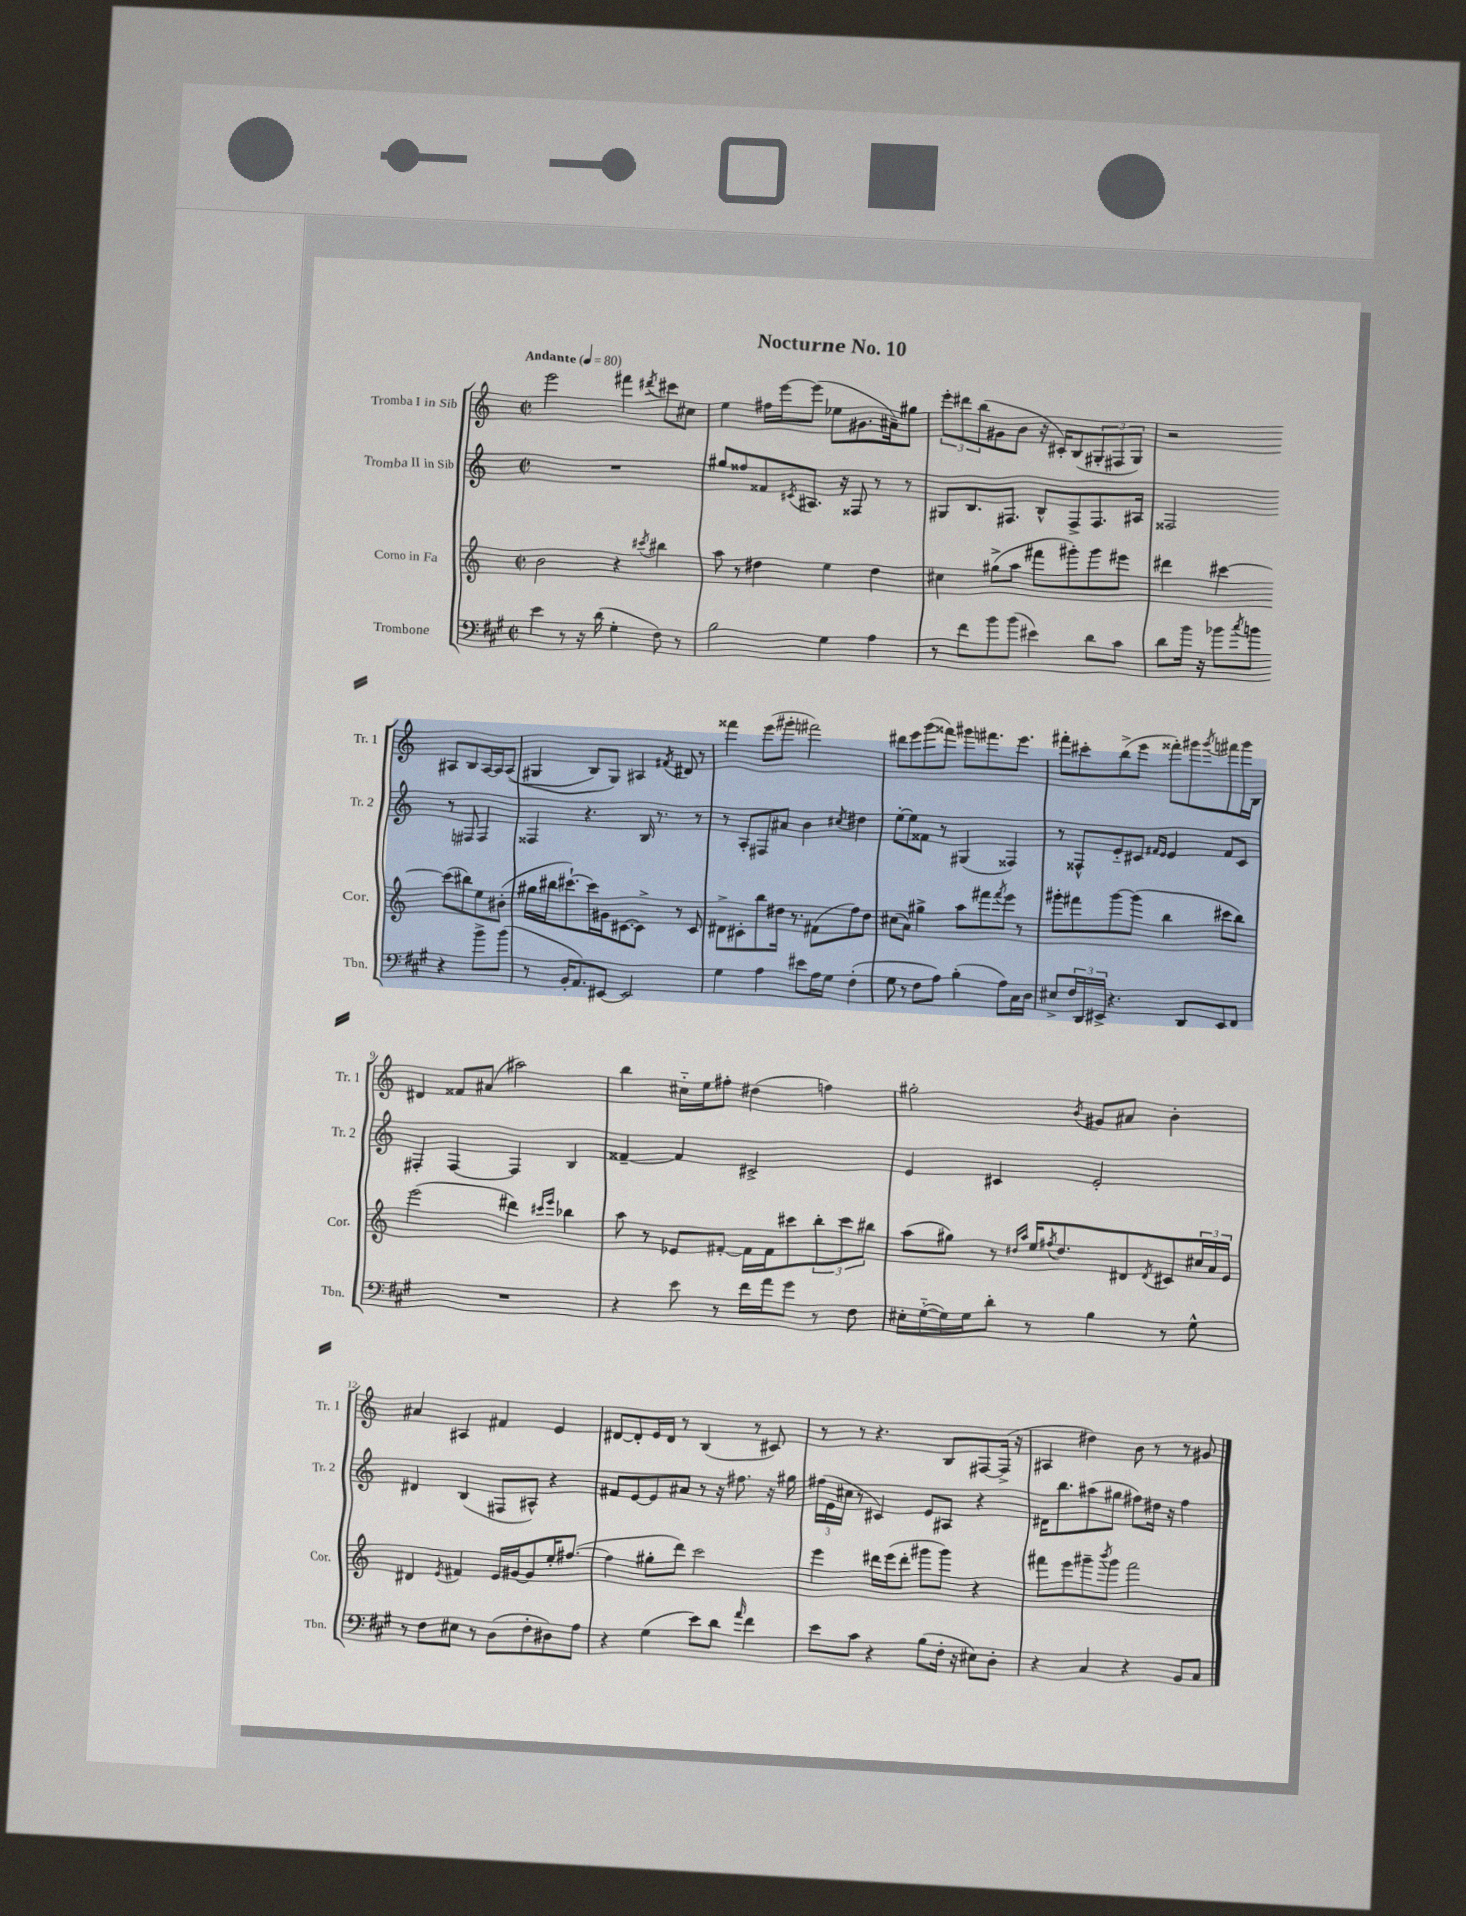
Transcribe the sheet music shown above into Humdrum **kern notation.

**kern	**kern	**kern	**kern
*staff4	*staff3	*staff2	*staff1
*clefF4	*clefG2	*clefG2	*clefG2
*k[f#c#g#]	*k[]	*k[]	*k[]
*M2/2	*M2/2	*M2/2	*M2/2
*met(c|)	*met(c|)	*met(c|)	*met(c|)
*MM80	*MM80	*MM80	*MM80
4e	2b	1r	2eee
8r	.	.	.
16r	.	.	.
(16d	.	.	.
4G#'	4r	.	4fff#
.	8qccc#	.	8qddd#
8F#)	4bb#	.	8ccc#
8r	.	.	8cc#
=	=	=	=
2B	8aa	8gg#	4ee
.	8r	8ff##	.
.	4dd#	8f##	16ff#
.	.	.	[16eee
.	.	8qc#	.
.	.	8.A#	(8eee]
4G#	4ee	.	8ee-
.	.	16r	.
.	.	8F##	8.g#
4A	4dd#	8r	.
.	.	.	16a#~)
.	.	8r	8gg#
=	=	=	=
8r	4cc#	8G#	12eee'
.	.	.	12ddd#
8f#	.	8.B	.
.	.	.	(12bb
8b	(8gg#^	.	8g#
.	.	8.F#	.
(8b	8aa	.	8b
4e#)	8fff#	8B^^	16r
.	.	.	16c#')
.	8ggg#')	8F#^	(8B
8d	8ggg#	8.F#	12G#'
.	.	.	12F#
8c#	8eee#	.	.
.	.	.	12G#)
.	.	16A#	.
=	=	=	=
8d	4ddd#	2F##	2r
16b	.	.	.
16r	.	.	.
8b-	[4ccc#	.	.
8qcc#	.	.	.
8b	.	.	.
4r	(8ccc#]	8r	8A#
.	8bb#)	8F#	8B
8b^	8ee	4F#	[16A#
.	.	.	16A#]
(8b	(8b#'	.	&((8A#
=	=	=	=
8r	16gg#	4F##	4G#
.	16bb#	.	.
16BB'	[8.ccc#`)	.	.
8.AA)	.	.	.
.	.	4.r	8B)
.	16ccc#]	.	.
[8EE#	16g#	.	8G#&)
.	[8.c#	.	.
2EE#]	.	.	4A#
.	8c#^]	16B	.
.	.	8.r	.
.	.	.	8qf#
.	8r	.	8d#
.	8c#	8r	8r
=	=	=	=
4G#	8d#^	8r	4fff##
.	8c#'	8A'	.
4A	8bb	8F#	(8eee
.	16dd#	8a#	8ggg#'
.	8.r	.	.
8e#	.	4b	2fff#)
16A	(8f#	.	.
16G#	.	.	.
.	.	8qcc#	.
(4F#'	8ff)	4dd#	.
.	8dd#	.	.
=	=	=	=
8G#	(8cc#	[8ee'	8ddd#
8r	8a)	8ee]	8eee
8F#	4gg#^	8f##	(8ggg
8A)	.	8r	8fff##)
(4B'	8aa	(4G#	8ggg#
.	8fff#	.	8.fff#
.	8qfff#	.	.
8A)	8eee	4F##)	.
.	.	.	8.eee
16C#	8r	.	.
16D	.	.	.
=	=	=	=
8E#^	8ggg#'	8r	8fff#'
24F#	8fff#	8F##^^	8ccc#'
24DD	.	.	.
24EE#^	.	.	.
4.r	[8ggg#	8e'~	(8bb^
.	(8ggg#]	8c#	8eee
.	.	16qqf#	.
.	.	16qqe	.
.	4bb	4e	8fff##')
8DD	.	.	8ggg#
.	.	.	8qggg#
8EE#	8ccc#	8f#	8fff#
8FF#	8bb)	8c#	16ggg#
.	.	.	16B
=	=	=	=
1r	(2eee	4F#'	4d#
.	.	[4F#	8f##
.	.	.	(8a#
.	4ddd#)	4F#]	2aa#)
.	16qqccc#	.	.
.	16qqeee	.	.
.	4bb-	4B	.
=	=	=	=
4r	8aa	[4f##~	4bb
.	8r	.	.
8e	8e-	4f##]	16cc#'~
.	.	.	16ee
8r	[8f#'	.	8ff#'
16f#	16f#]	2c#^	(4dd#
16a	16f#	.	.
8g#	8ccc#	.	.
8r	12bb'	.	4ff)
.	12ccc#	.	.
8F#	.	.	.
.	12bb#	.	.
=	=	=	=
16E#'	(8aa	4e	2gg#'
([16G#'~	.	.	.
16G#])	8gg#)	.	.
16G#	.	.	.
8d'	8r	4c#	.
.	16qqdd#	.	.
.	16qqaa	.	.
8r	16ee	.	.
.	8qff#	.	.
.	8.dd#	.	.
.	.	.	8qb
4B	.	2e'	8g#
.	8d#	.	8a#
.	8qd#	.	.
8r	8c#	.	4b'
8G#^^	24cc#	.	.
.	24a	.	.
.	24e	.	.
=	=	=	=
8r	4d#	4d#	4a#
8F#	.	.	.
.	8qe	.	.
8E#	4f#	(4B	4A#
8r	.	.	.
(8D	16e	8F#	4f#
.	[16g#	.	.
8F#'	8g#]	8A#^^)	.
8D#)	16ee'	4r	4e
.	([8.ff#	.	.
8A	.	.	.
=	=	=	=
4r	4ff#]	8f#	[8d#
.	.	[8e	8d#']
(4G#	8gg#'	8e]	16e
.	.	.	16d#
.	8ddd)	8a#	8r
8e)	2ccc	8r	(4B
8d	.	16r	.
.	.	8.ff#	.
16qqa	.	.	.
4f#	.	.	8r
.	.	16r	8c#)
.	.	16gg#	.
=	=	=	=
8e	4eee	(24ff#	8r
.	.	24e	.
.	.	24cc#	.
8c#	.	8r	8r
4r	16ddd#	4c#)	4.r
.	(16eee	.	.
.	8ddd#'	.	.
(8B	8ggg#	8e	.
16F#'	8ggg#)	8A#	8B
16r	.	.	.
8E#)	4r	4r	[8F#
8D'	.	.	(16F#^]
.	.	.	16r
=	=	=	=
4r	8fff#	16d#	4A#
.	.	8.bb	.
.	8eee	.	.
4C#	8ggg#~	(8aa#	4dd#)
.	8qbbb	.	.
.	8ggg#	8gg#	.
4r	2fff#	8ff#)	8b
.	.	16dd#	8r
.	.	16r	.
8BB	.	4ff#	8r
8C#	.	.	8g#
==	==	==	==
*-	*-	*-	*-
